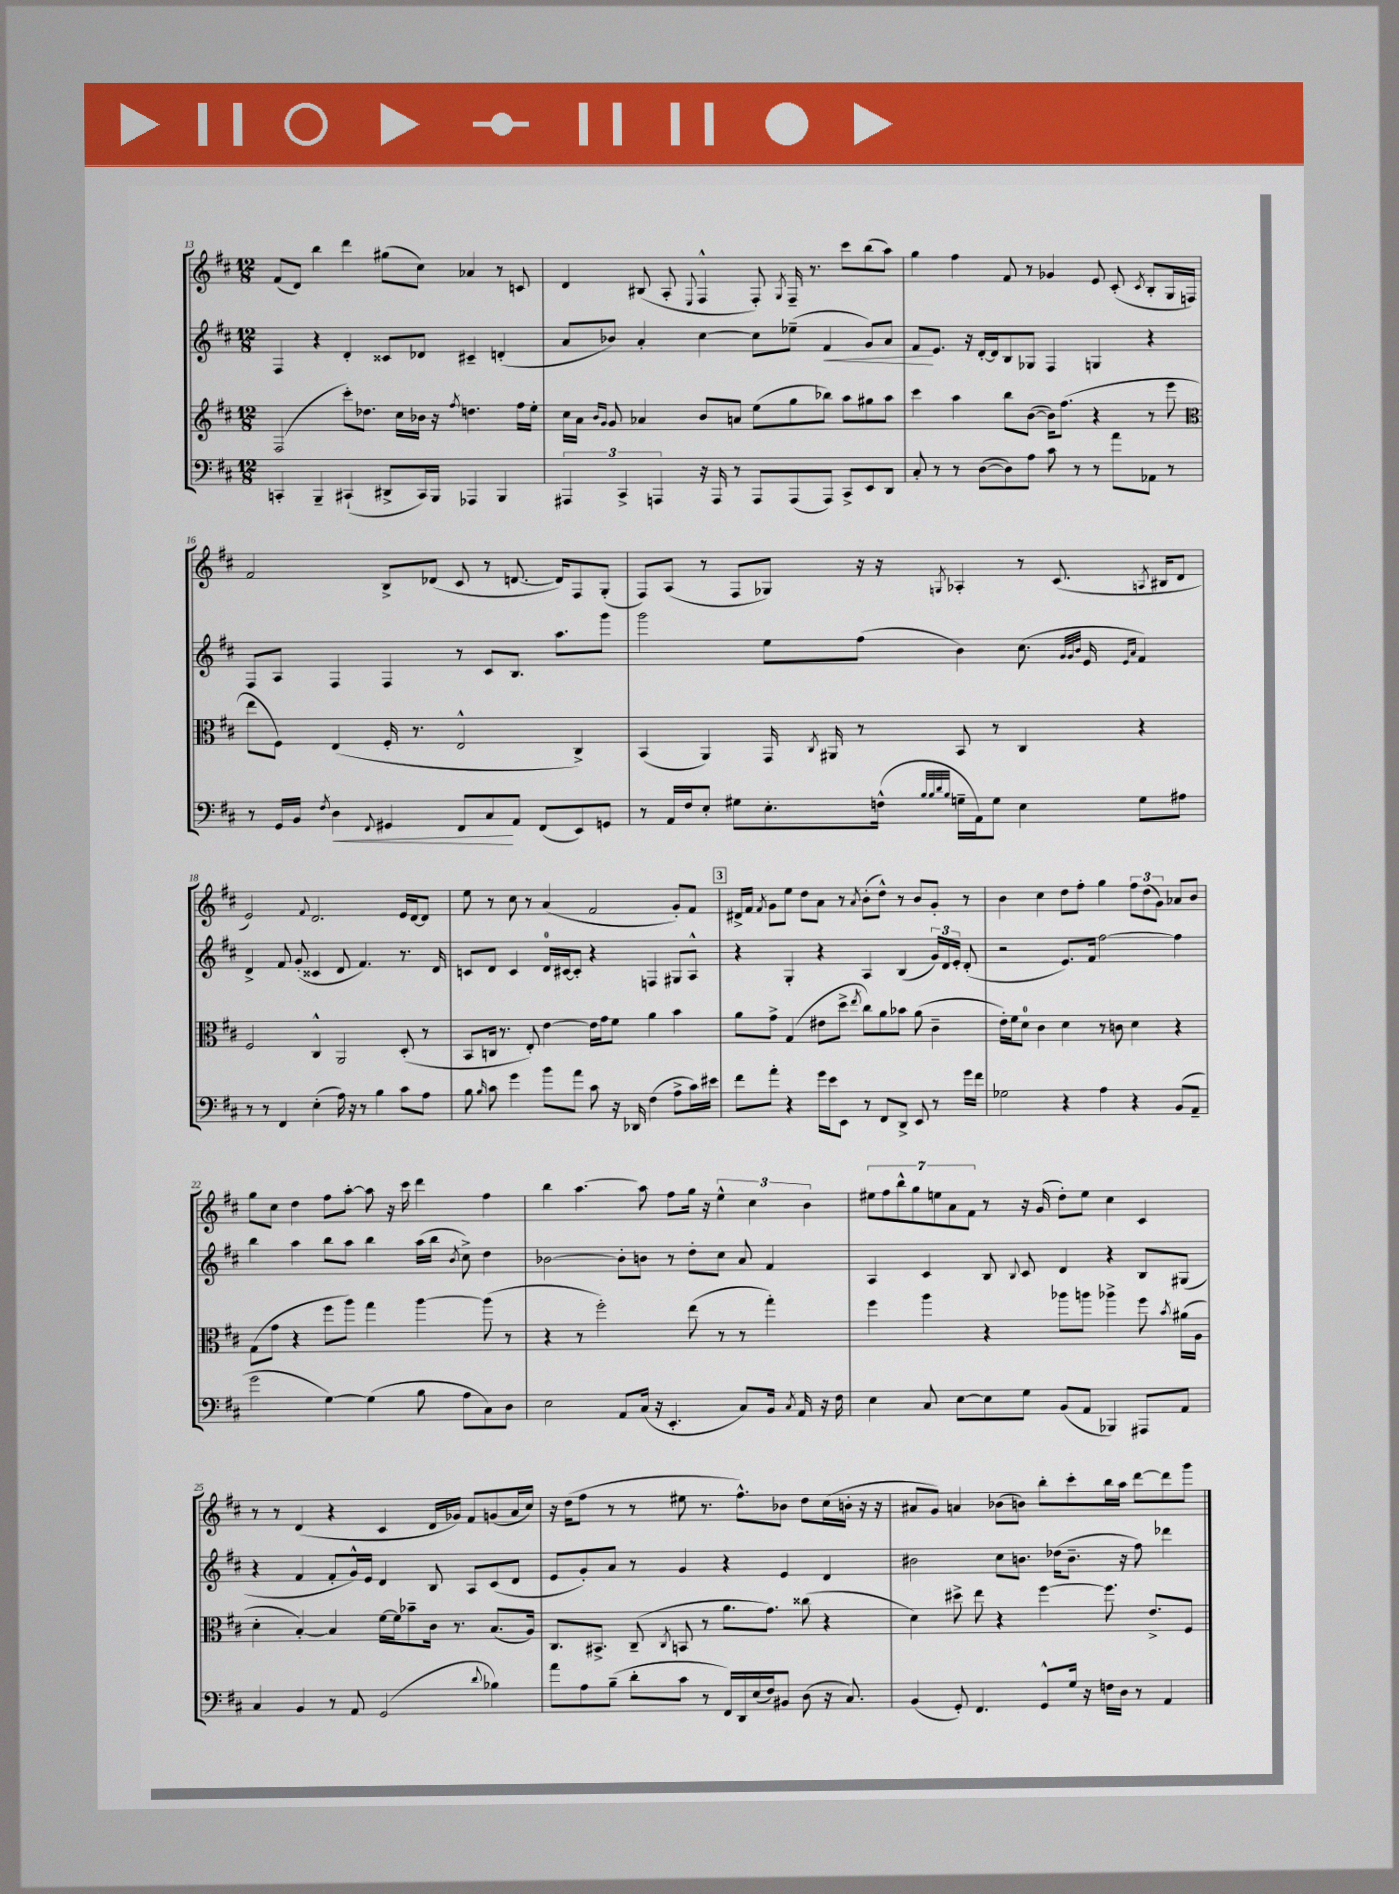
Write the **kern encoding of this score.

**kern	**kern	**kern	**kern
*staff4	*staff3	*staff2	*staff1
*clefF4	*clefG2	*clefG2	*clefG2
*k[f#c#]	*k[f#c#]	*k[f#c#]	*k[f#c#]
*M12/8	*M12/8	*M12/8	*M12/8
4CC'	(2F#	4F#	(8f#
.	.	.	8d)
4BBB~	.	4r	4bb
(4CC#`	8ccc#')	4d'	4ddd
.	8.dd-	.	.
8DD#^	.	8c##	(8gg#
.	16cc#	.	.
16CC#)	16b-	8d-	8cc#)
16BBB	16r	.	.
.	8qff#	.	.
4AAA-	4.dd	4c#~	4a-
4BBB	.	(4d'	8r
.	16ff#	.	8c
.	16ee'	.	.
=	=	=	=
6AAA#	16cc#	8a	4d
.	16a	.	.
.	16qqb	.	.
.	16qqg	.	.
.	8g	8b-)	.
6CC#^	.	.	.
.	4a-	4a'	(8B#
6AAA	.	.	.
.	.	.	8A'
.	.	.	8qqE
16r	8b	[4cc#	4F#^^
16AAA	.	.	.
8r	8a	.	.
8AAA	(8ee	8cc#]	8F#')
.	.	.	8qG
(8AAA	8gg	(8ee-~	16F#~
.	.	.	8.r
8AAA)	8bb-)	4f#	.
8CC#^	8aa	.	8ccc#
8EE	8gg#	8g)	(8bb
8DD	8aa	8a	8aa)
=	=	=	=
8C#'	4ccc#	8f#	4gg
8r	.	8.e	.
8r	4aa	.	4ff#
.	.	16r	.
([8D	.	[16d'	.
.	.	16d]	.
8D])	8bb	8B	8f#
8A	([8b	8G-	8r
8c#	16b])	4F#	4g-
.	(8.ff#	.	.
8r	.	.	.
8r	4r	4G	8e
8a	.	.	(8c#'
.	.	.	8qc#
8AA-	8r	4r	8B'
8r	8eee	.	16G
.	.	.	16F)
=	=	=	=
*	*clefC3	*	*
8r	8ee	8F#	2f#
16GG	8F#)	8A	.
16BB	.	.	.
8qF#	.	.	.
4D	(4E	4F#	.
8qqFF#	.	.	.
4GG#	16F#'	4F#	8B^
.	8.r	.	.
.	.	.	(8d-
8FF#	2E^^	8r	8c#
8C#	.	8c#	8r
8AA	.	8.B	[8.d
(8FF#	.	.	.
.	.	8.aa	16d])
8EE)	4C#^)	.	8F#
8GG	.	8ggg	(8G'
=	=	=	=
8r	(4BB	2ggg	8F#)
16AA	.	.	(8A
16F#	.	.	.
8E'	4AA)	.	8r
8G#	.	.	8F#
8.E'	16GG	8ee	8G-)
.	8qC#	.	.
.	16AA#	.	.
.	8r	(8ff#	16r
(16F^^	.	.	16r
32qqB	.	.	.
32qqB	.	.	.
32qqd	.	.	.
32qqB	.	.	8qG
16G~	8BB	4b)	4A-'
16AA)	.	.	.
8G	8r	.	.
4E	4C#	(8.cc#	8r
.	.	.	(8.c#
.	.	32qqg	.
.	.	32qqg	.
.	.	32qqb	.
.	.	16e	.
.	.	16qqe	.
.	.	16qqa	.
8G	4r	4f#)	.
.	.	.	8qA
.	.	.	16B#
8A#	.	.	8d
=	=	=	=
8r	2F#	4d^	2e)
8r	.	.	.
4FF#	.	8f#	.
.	.	(8g'	.
.	.	.	8qqf#
(4E'	4C#^^	4c##	2.d
16A)	2AA	8d	.
16r	.	.	.
8r	.	4.f#)	.
4B	.	.	.
8c#	(8D'	8.r	16e
.	.	.	[16d
8A	8r	.	8d]
.	.	16d	.
=	=	=	=
8B	8BB	8c	8ee
16qqB	.	.	.
8c#	16C	8d	8r
.	8.r	.	.
4g	.	4c	8cc#
.	8E')	.	8r
8b	[4e	16d	(4a
.	.	[16c#	.
8a	.	8c#']	.
8c#	16e]	4r	2f#
.	16g	.	.
16r	8f#	.	.
16DD-	.	.	.
(4F#	4a	4F	.
8A^	4b	8G#	8g')
16c#)	.	8A^^	8f#
16e#	.	.	.
=	=	=	=
8f#	8a	4r	16d#^
.	.	.	16f#
.	.	.	8qf#
8a'	8g^	.	8g
4r	(4G	4G'	8ee
.	.	.	8dd
16g	8e#	4r	8a
16e	.	.	.
8EE	8dd^	.	8r
.	8qee	.	8qa
8r	8cc#)	4A	(8b'
8FF#	8a	.	8dd^^)
8DD^	8b-	(4B	8r
8EE	(8a	.	8b
8r	4c#~	24g)	8g'
.	.	24d	.
.	.	24e'	.
16g	.	(8d'	8r
16f#	.	.	.
=	=	=	=
2G-	16e')	2r	4b
.	16f#	.	.
.	8d	.	.
.	4c#	.	4cc#
4r	4d	8.e)	8dd
.	.	.	8ff#'
.	.	16f#	.
4A	8r	[2ff#	4gg
.	8c	.	.
4r	4d	.	12ff#
.	.	.	(12dd
.	.	.	12g)
(8BB	4r	4ff#]	8a-
8AA~	.	.	8b
=	=	=	=
2g	(8G	4bb	8gg
.	8g	.	8cc#
.	4r	4aa	4dd
[4G)	8ff#	8bb	8ff#
.	8aa)	8aa	[8aa'
(4G]	4gg	4bb	8aa]
.	.	.	16r
.	.	.	16ccc#
8B	[4aa	(16aa	4ddd
.	.	16bb	.
.	.	8qb	.
8A	.	8cc#^)	.
8C#)	(8aa]	4dd	4ff#
8D	8r	.	.
=	=	=	=
2E	4r	[2b-	4bb
.	8r	.	[4.aa
.	2ff#')	.	.
8AA	.	8b-']	.
(16C#	.	8b	8aa]
16r	.	.	.
4.EE'	.	8r	8ff#
.	(8ee	8dd'	16gg
.	.	.	16r
.	8r	8cc#	6ee^^
8C#)	8r	8a	.
.	.	.	6cc#
16BB	4gg')	4f#	.
8qC#	.	.	.
16AA	.	.	.
.	.	.	6b
16r	.	.	.
16F#	.	.	.
=	=	=	=
4E	4ff#	4A	14ee#
.	.	.	14ff#
.	.	.	14bb^^
.	.	.	14gg
8C#	4aa	4c#	.
.	.	.	14ee
.	.	.	14a
[8E	.	.	.
.	.	.	14f#
8E]	4r	8B	8r
.	.	8qqB	.
8G	.	8c#	16r
.	.	.	(16g
(8BB	8aa-	4d	8dd')
8AA	8aa	.	8ee
4BBB-)	4aa-^	4r	4cc#
8AAA#	8ff#	8B	4c#
.	8qb	.	.
8AA	(16a#	(8G#	.
.	16A	.	.
=	=	=	=
4C#	4d'	4r	8r
.	.	.	8r
4BB	[4B')	4f#	(4d
8r	4B]	8f#'	4r
8AA	.	16g^^)	.
.	.	16e	.
(2GG	[16f#	4d	4c#
.	16f#]	.	.
.	8b-~	.	.
.	16c#	8B	16d
.	8.r	.	16g-)
.	.	8A	8f#
8qqd	.	.	.
4B-)	(8.B	(8c#	(8g
.	.	8d	16a
.	16A)	.	16cc#)
=	=	=	=
8a	8.C#	8e	16r
.	.	.	(16dd
8A	.	8g')	8ff#
.	8.BB#^	.	.
(8B~	.	8a	8r
8d'	(8C#~	8r	8r
.	8qC#	.	.
8c#	8BB	4g	8ee#
8r	8r	.	8.r
16FF#)	8.a	4r	.
16DD	.	.	8.ff#^^)
(16E	.	.	.
16F#)	8.g)	.	.
8BB#	.	4e	8b-
(8D	(8cc##	.	8dd
16r	4r	4d	(16cc#
8.C#)	.	.	16b'
.	.	.	16r
.	.	.	16r
=	=	=	=
(4BB	4d)	2b#	8a#
.	.	.	8g)
8GG')	8dd#^	.	4a
4.FF#	8ee	.	.
.	4r	8cc#	(8b-
.	.	8.b	8b)
8GG^^	[4ff#	.	8bb'
.	.	(16dd-	.
16G	.	8.b~	8ccc#'
16r	.	.	.
16F	8.ff#]	.	16bb
16D	.	16r	16aa
8r	.	8ff#)	[8ddd
.	8.e^	.	.
4AA	.	4ddd-	8ddd]
.	8F#	.	8ggg
==	==	==	==
*-	*-	*-	*-
